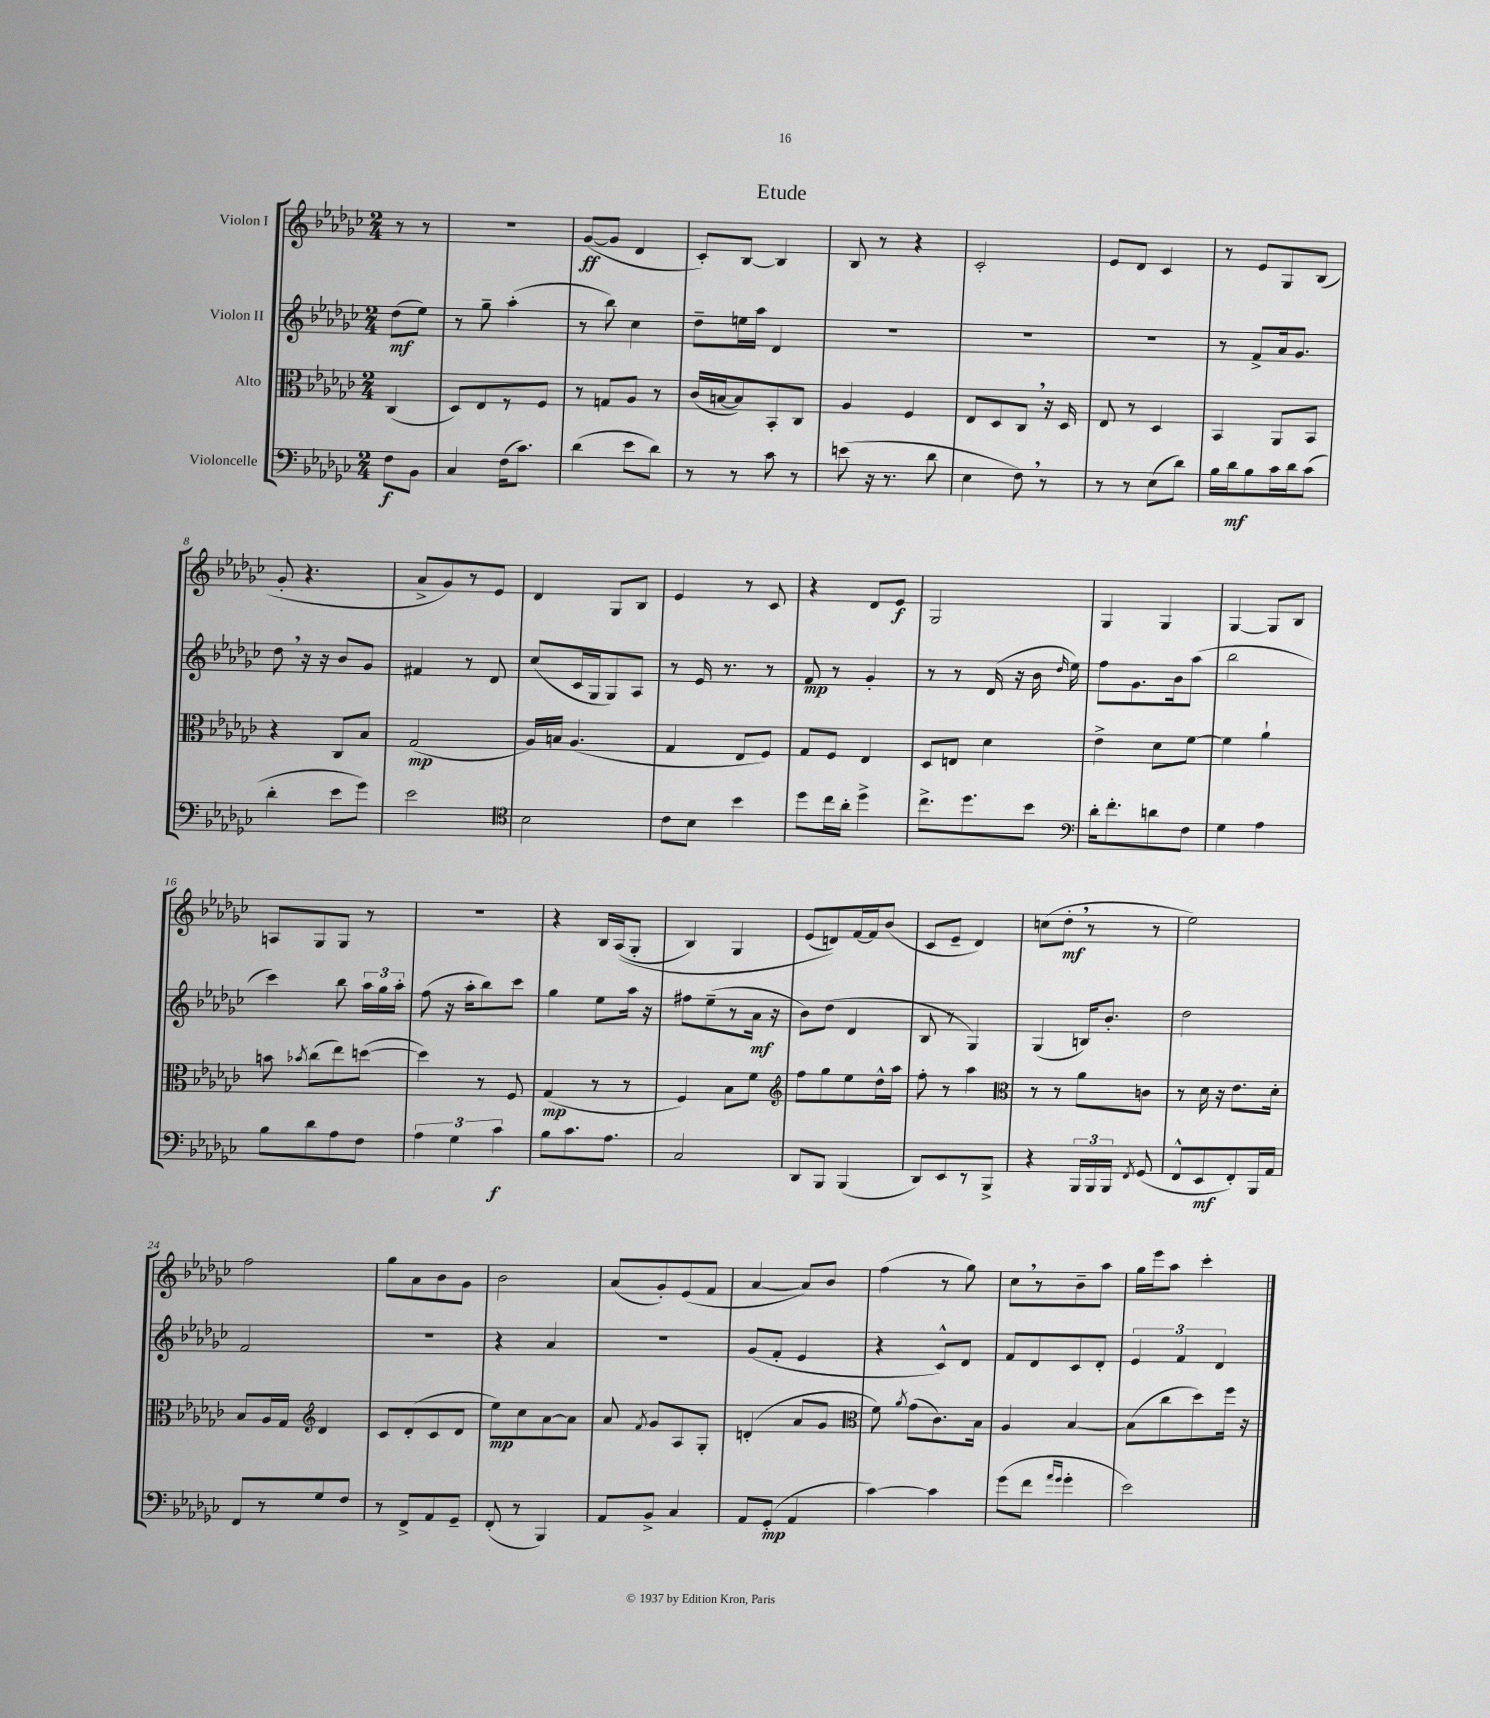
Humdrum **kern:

**kern	**dynam	**kern	**dynam	**kern	**dynam	**kern	**dynam
*part4	*part4	*part3	*part3	*part2	*part2	*part1	*part1
*staff4	*staff4	*staff3	*staff3	*staff2	*staff2	*staff1	*staff1
*I"Violoncelle	*	*I"Alto	*	*I"Violon II	*	*I"Violon I	*
*clefF4	*	*clefC3	*	*clefG2	*	*clefG2	*
*k[b-e-a-d-g-c-]	*	*k[b-e-a-d-g-c-]	*	*k[b-e-a-d-g-c-]	*	*k[b-e-a-d-g-c-]	*
*M2/4	*	*M2/4	*	*M2/4	*	*M2/4	*
=	=	=	=	=	=	=	=
8F\L	f	(4C-/	.	(8dd-\L	mf	8r	.
8BB-\J	.	.	.	8ee-\J)	.	8r	.
=1	=1	=1	=1	=1	=1	=1	=1
4C-/	.	8D-/L)	.	8r	.	2r	.
.	.	8E-/	.	8gg-~\	.	.	.
(16F\KL	.	8r	.	(4aa-'\	.	.	.
8.c-\J)	.	.	.	.	.	.	.
.	.	8F/J	.	.	.	.	.
=2	=2	=2	=2	=2	=2	=2	=2
(4d-\	.	8r	.	8r	.	([8g-/L	ff
.	.	8Gn/L	.	8bb-\)	.	8g-/J]	.
8e-\L	.	8A-/J	.	4cc-\	.	4d-/	.
8d-\J)	.	8r	.	.	.	.	.
=3	=3	=3	=3	=3	=3	=3	=3
8r	.	(16c-/LL	.	8dd-~\L	.	8c-'/L)	.
.	.	[16Bn/J	.	.	.	.	.
8r	.	8B/])	.	16een\L	.	[8B-/J	.
.	.	.	.	16aa-\JJ	.	.	.
8c-\	.	8BB-'/	.	4d-/	.	4B-/]	.
8r	.	8C-/J	.	.	.	.	.
=4	=4	=4	=4	=4	=4	=4	=4
(8en\	.	4A-/	.	2r	.	8B-/	.
16r	.	.	.	.	.	8r	.
8.r	.	.	.	.	.	.	.
.	.	4F/	.	.	.	4r	.
8d-\	.	.	.	.	.	.	.
=5	=5	=5	=5	=5	=5	=5	=5
4E-\	.	8E-/L	.	2r	.	2c-'/	.
.	.	8D-/	.	.	.	.	.
8F,\)	.	8C-,/J	.	.	.	.	.
8r	.	16r	.	.	.	.	.
.	.	16D-/	.	.	.	.	.
=6	=6	=6	=6	=6	=6	=6	=6
8r	.	8E-/	.	2r	.	8e-/L	.
8r	.	8r	.	.	.	8d-/J	.
(8E-\L	.	4D-/	.	.	.	4c-/	.
8d-\J)	.	.	.	.	.	.	.
=7	=7	=7	=7	=7	=7	=7	=7
16B-\LL	.	4BB-/	.	8r	.	8r	.
16d-\J	mf	.	.	.	.	.	.
8B-\	.	.	.	8f^/L	.	8e-/L	.
16c-\L	.	8AA-/L	.	16a-/k	.	8G-/	.
16d-\J	.	.	.	8.g-/J	.	.	.
(8c-\J	.	8BB-/J	.	.	.	(8B-/J	.
!!LO:LB:g=z
=8	=8	=8	=8	=8	=8	=8	=8
4d-'\	.	4r	.	8dd-,\	.	8g-'/	.
.	.	.	.	16r	.	4.r	.
.	.	.	.	16r	.	.	.
8e-\L	.	8C-/L	.	8b-/L	.	.	.
8g-\J)	.	8B-/J	.	8g-/J	.	.	.
=9	=9	=9	=9	=9	=9	=9	=9
2e-\	.	(2G-/	mp	4f#X/	.	8a-^/L	.
.	.	.	.	.	.	8g-/)	.
.	.	.	.	8r	.	8r	.
.	.	.	.	8d-/	.	8e-/J	.
=10	=10	=10	=10	=10	=10	=10	=10
*clefC4	*	*	*	*	*	*	*
2B-\	.	16A-/LL)	.	(8cc-/L	.	4d-/	.
.	.	16Bn/JJ	.	.	.	.	.
.	.	(4.A-/	.	16c-/L	.	.	.
.	.	.	.	16G-/J	.	.	.
.	.	.	.	8G-/)	.	8G-/L	.
.	.	.	.	8A-/J	.	8B-/J	.
=11	=11	=11	=11	=11	=11	=11	=11
8c-\L	.	4G-/	.	8r	.	4e-/	.
8B-\J	.	.	.	16e-/	.	.	.
.	.	.	.	8.r	.	.	.
4b-\	.	8E-/L	.	.	.	8r	.
.	.	8F/J)	.	8r	.	8c-/	.
=12	=12	=12	=12	=12	=12	=12	=12
8dd-\L	.	8G-/L	.	8f/	mp	4r	.
16cc-\L	.	8F/J	.	8r	.	.	.
16a-'\JJ	.	.	.	.	.	.	.
4dd-^\	.	4E-/	.	4g-'/	.	8d-/L	.
.	.	.	.	.	.	8e-/J	f
=13	=13	=13	=13	=13	=13	=13	=13
8.cc-^\L	.	8D-/L	.	8r	.	2G-/	.
.	.	8En/J	.	8r	.	.	.
8.dd-\	.	.	.	.	.	.	.
.	.	4d-\	.	(16d-/	.	.	.
.	.	.	.	16r	.	.	.
8b-\J	.	.	.	16b-\	.	.	.
.	.	.	.	16qqdd-/	.	.	.
.	.	.	.	16ee-\)	.	.	.
=14	=14	=14	=14	=14	=14	=14	=14
*clefF4	*	*	*	*	*	*	*
16d-'\KL	.	4e-^\	.	8ff\L	.	4G-/	.
8.f'\	.	.	.	.	.	.	.
.	.	.	.	8.g-\	.	.	.
8dn\	.	8d-\L	.	.	.	4G-/	.
.	.	.	.	16b-\k	.	.	.
8F\J	.	[8f\J	.	(8aa-\J	.	.	.
=15	=15	=15	=15	=15	=15	=15	=15
4G-\	.	4f\]	.	2bb-\	.	[4G-/	.
4A-\	.	4a-`\	.	.	.	8G-/L]	.
.	.	.	.	.	.	8B-/J	.
!!LO:LB:g=z
=16	=16	=16	=16	=16	=16	=16	=16
8B-\L	.	8bn\	.	4ccc-\)	.	8An/L	.
.	.	8qb-X/	.	.	.	.	.
8d-\	.	(8cc-\L	.	.	.	8G-/	.
8A-\	.	8ee-\)	.	8bb-\	.	8G-/J	.
8F\J	.	([8ddn\J	.	24aa-\LL	.	8r	.
.	.	.	.	24gg-\	.	.	.
.	.	.	.	24aa-'\JJ	.	.	.
=17	=17	=17	=17	=17	=17	=17	=17
6A-\	.	4dd\])	.	(8ff\	.	2r	.
.	.	.	.	16r	.	.	.
6G-\	.	.	.	.	.	.	.
.	.	.	.	16aa-'\KL	.	.	.
.	.	8r	.	8bb-\)	.	.	.
6c-\	f	.	.	.	.	.	.
.	.	8F/	.	8ccc-\J	.	.	.
=18	=18	=18	=18	=18	=18	=18	=18
8B-\L	.	(4G-/	mp	4gg-\	.	4r	.
8.c-\	.	.	.	.	.	.	.
.	.	8r	.	8ee-\L	.	16B-/LL	.
8.A-\J	.	.	.	.	.	((16A-/J	.
.	.	8r	.	16aa-\Jk	.	8G-'/J	.
.	.	.	.	16r	.	.	.
=19	=19	=19	=19	=19	=19	=19	=19
2C-/	.	4F/)	.	8ff#X\L	.	4B-/)	.
.	.	.	.	(8ee-~\	.	.	.
.	.	8B-\L	.	8r	.	4G-/	.
.	.	8f\J	.	16a-\Jk	mf	.	.
.	.	.	.	16r	.	.	.
=20	=20	=20	=20	=20	=20	=20	=20
*	*	*clefG2	*	*	*	*	*
8DD-/L	.	8ff\L	.	8b-\L)	.	(8e-/L	.
8BBB-/J	.	8gg-\	.	(8dd-\J	.	8dn/))	.
(4BBB-/	.	8ee-\	.	4d-/	.	[16f/L	.
.	.	.	.	.	.	16f/J]	.
.	.	16dd-^^\L	.	.	.	(8b-/J	.
.	.	16aa-\JJ	.	.	.	.	.
=21	=21	=21	=21	=21	=21	=21	=21
8DD-/L)	.	8ff'\	.	8B-/	.	8c-/L	.
8EE-/	.	8r	.	8r	.	8e-~/J	.
8r	.	4aa-\	.	4G-/)	.	4d-/)	.
8BBB-^/J	.	.	.	.	.	.	.
=22	=22	=22	=22	=22	=22	=22	=22
*	*	*clefC3	*	*	*	*	*
4r	.	8r	.	(4G-/	.	(8ccn\L	.
.	.	8r	.	.	.	8dd-',\J	mf
24BBB-/LL	.	8a-\L	.	16Bn/KL)	.	8r	.
24BBB-/	.	.	.	.	.	.	.
.	.	.	.	8.b-'/J	.	.	.
24BBB-/JJ	.	.	.	.	.	.	.
8qFF/	.	.	.	.	.	.	.
(8GG-/	.	8cn\J	.	.	.	8r	.
=23	=23	=23	=23	=23	=23	=23	=23
8FF^^/L	.	8r	.	2dd-\	.	2ee-\)	.
8EE-/	mf	16d-\	.	.	.	.	.
.	.	16r	.	.	.	.	.
8FF'/)	.	8.e-\L	.	.	.	.	.
16BBB-/L	.	.	.	.	.	.	.
16AA-/JJ	.	16d-'\Jk	.	.	.	.	.
!!LO:LB:g=z
=24	=24	=24	=24	=24	=24	=24	=24
8FF/L	.	8B-/L	.	2f/	.	2ff\	.
8r	.	16A-/L	.	.	.	.	.
.	.	16G-/JJ	.	.	.	.	.
*	*	*clefG2	*	*	*	*	*
8G-/	.	4d-/	.	.	.	.	.
8F/J	.	.	.	.	.	.	.
=25	=25	=25	=25	=25	=25	=25	=25
8r	.	8c-/L	.	2r	.	8gg-\L	.
8FF^/L	.	(8d-'/	.	.	.	8a-\	.
8AA-/	.	8c-/	.	.	.	8b-\	.
8GG-~/J	.	8d-/J	.	.	.	8g-\J	.
=26	=26	=26	=26	=26	=26	=26	=26
(8FF'/	.	8ee-\L)	mp	4r	.	2b-\	.
8r	.	8cc-\	.	.	.	.	.
4BBB-/)	.	[8a-\	.	4a-/	.	.	.
.	.	8a-\J]	.	.	.	.	.
=27	=27	=27	=27	=27	=27	=27	=27
8AA-/L	.	8a-/	.	2r	.	(8a-/L	.
.	.	8qf/	.	.	.	.	.
8BB-^/J	.	8g-/L	.	.	.	8g-'/)	.
4C-/	.	8A-/	.	.	.	(8e-/	.
.	.	8G-'/J	.	.	.	8f/J	.
=28	=28	=28	=28	=28	=28	=28	=28
8AA-/L	.	(4dn'/	.	(8g-/L	.	[4a-/	.
(8GG-'/J	mp	.	.	8f'/J	.	.	.
4AA-/	.	8a-/L	.	4e-/	.	8a-/L])	.
.	.	8g-/J	.	.	.	8b-/J	.
=29	=29	=29	=29	=29	=29	=29	=29
*	*	*clefC3	*	*	*	*	*
[4c-\)	.	8f\)	.	4r	.	(4ff\	.
.	.	8qa-/	.	.	.	.	.
.	.	(8g-\L	.	.	.	.	.
4c-\]	.	8.c-\)	.	8c-^^/L)	.	8r	.
.	.	.	.	8d-/J	.	8gg-\)	.
.	.	16B-\Jk	.	.	.	.	.
=30	=30	=30	=30	=30	=30	=30	=30
(8g-\L	.	4A-/	.	8f/L	.	8cc-,\L	.
8f\J	.	.	.	8d-/	.	8r	.
16qqa-/LL	.	.	.	.	.	.	.
16qqg-/JJ	.	.	.	.	.	.	.
4g-'\	.	[4B-/	.	8c-/	.	8b-~\	.
.	.	.	.	8d-'/J	.	8aa-\J	.
=31	=31	=31	=31	=31	=31	=31	=31
2e-\)	.	(8B-\L]	.	6e-/	.	16gg-\LL	.
.	.	.	.	.	.	16eee-\J	.
.	.	8cc-\	.	.	.	8aa-\J	.
.	.	.	.	6f/	.	.	.
.	.	8dd-\)	.	.	.	4ccc-'\	.
.	.	.	.	6d-/	.	.	.
.	.	16ff\Jk	.	.	.	.	.
.	.	16r	.	.	.	.	.
==	==	==	==	==	==	==	==
*-	*-	*-	*-	*-	*-	*-	*-
